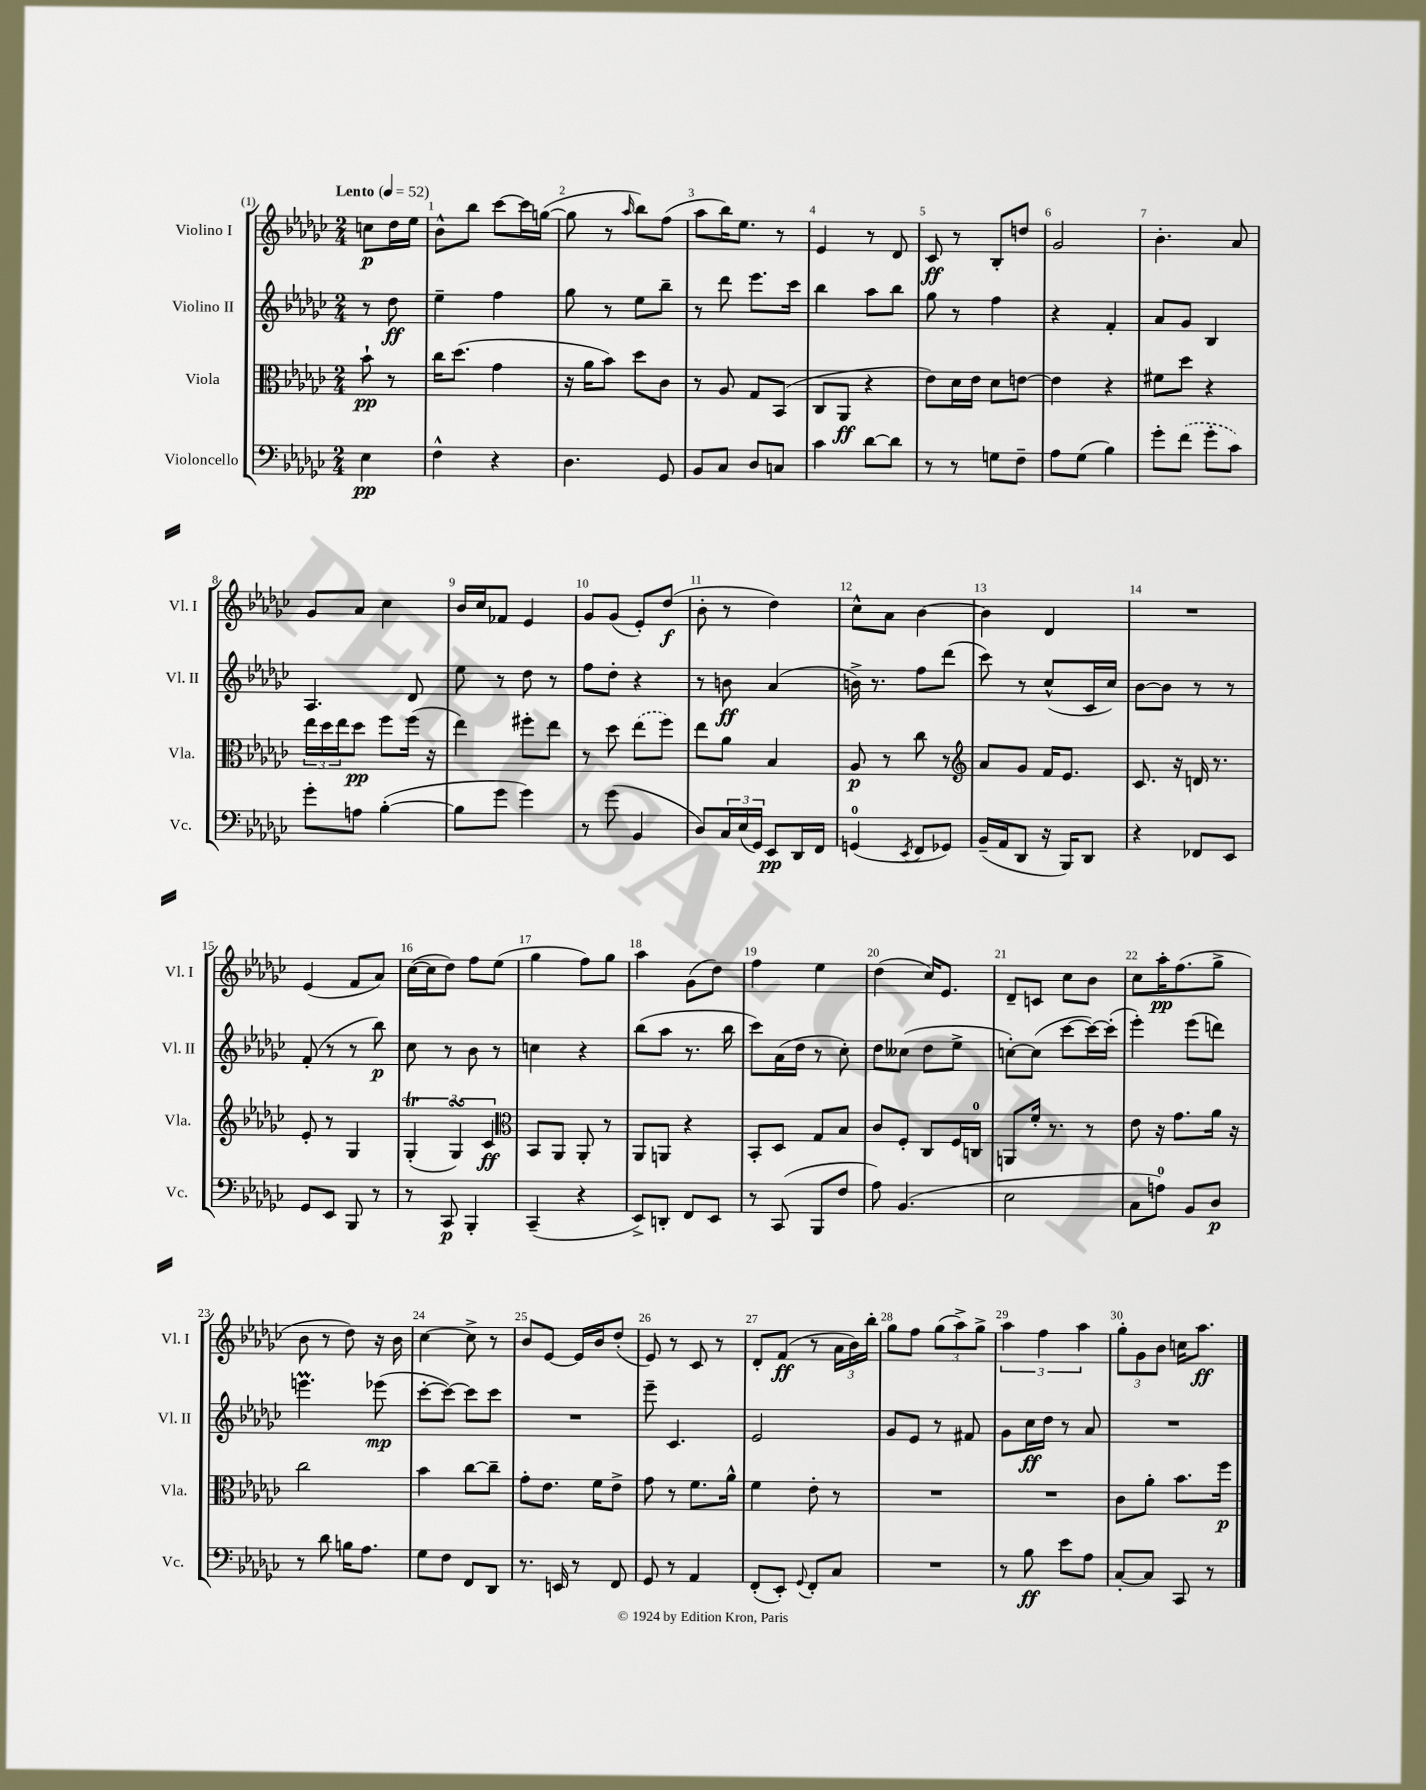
<<
\new StaffGroup <<
\new Staff = "s0" \with { instrumentName = "Violino I" shortInstrumentName = "Vl. I" } {
    \clef treble \key ges \major \numericTimeSignature \time 2/4 \partial 4 \tempo "Lento" 4 = 52
    c''8\p des''16 ees''16 |
    bes'8-^ bes''8 ces'''8~ ces'''16 g''16~( |
    g''8 r8 \grace { aes''16 } bes''8) f''8( |
    aes''8 bes''16) ees''8. r8 |
    ees'4 r8 des'8 |
    ces'8\ff r8 bes8-. d''8 |
    ges'2 |
    bes'4.-. aes'8 |
    ges'8 aes'8 ces''4 |
    bes'16 ces''16 fes'8 ees'4 |
    ges'8 ges'8( ees'8-.) des''8\f( |
    bes'8-. r8 des''4) |
    ces''8-^ aes'8 bes'4~ |
    bes'4 des'4 |
    R2 |
    ees'4( f'8 aes'8) |
    ces''16~( ces''16 des''8) f''8 ees''8( |
    ges''4 f''8) ges''8 |
    aes''4 ges'8( des''8) |
    f''4 ees''4 |
    des''4( ces''16) ees'8. |
    des'8-- c'8 ces''8 bes'8 |
    ces''8 aes''16-.\pp f''8.( ges''8-> |
    bes'8 r8 des''8) r16 bes'16 |
    ces''4~ ces''8-> r8 |
    bes'8 ees'8~ ees'16 bes'16 des''8-.( |
    ees'8) r8 ces'8 r8 |
    des'8-. f'8\ff( r8 \tuplet 3/2 { aes'16 bes'16) bes''16-. } |
    ges''8 f''8 \tuplet 3/2 { ges''8( aes''8->) ges''8-> } |
    \tuplet 3/2 { aes''4 f''4 aes''4 } |
    \tuplet 3/2 { ges''8-. ges'8 bes'8 } c''16 aes''8.\ff \bar "|." |
}
\new Staff = "s1" \with { instrumentName = "Violino II" shortInstrumentName = "Vl. II" } {
    \clef treble \key ges \major \numericTimeSignature \time 2/4 \partial 4
    r8 des''8\ff |
    ees''4-- f''4 |
    ges''8 r8 ees''8 bes''8-- |
    r8 des'''8 ees'''8. ces'''16 |
    bes''4 aes''8 bes''8 |
    ges''8 r8 f''4 |
    r4 f'4-. |
    aes'8 ges'8 bes4 |
    aes4. des'8 |
    ees''8 r8 des''8 r8 |
    f''8 des''8-. r4 |
    r8 b'8\ff aes'4( |
    b'16->) r8. f''8 des'''8( |
    ces'''8) r8 ces''8-^( ces'16 ces''16) |
    bes'8~ bes'8 r8 r8 |
    f'8-.( r8 r8 bes''8\p) |
    ces''8 r8 bes'8 r8 |
    c''4 r4 |
    bes''8( aes''8 r8. bes''16 |
    ces'''8) aes'16( des''16 r8 ces''8-.) |
    des''8 ceses''8( des''8 ees''8-> |
    c''8~-.) c''8( ces'''8~ ces'''16~) ces'''16-.( |
    ees'''4-.) ees'''8( d'''8) |
    e'''4.\prall ees'''8\mp( |
    ces'''8~-. ces'''8~) ces'''8 ces'''8 |
    R2 |
    ees'''8-- ces'4. |
    ees'2 |
    ges'8 ees'8 r8 fis'8 |
    ges'8 ces''16\ff des''16 r8 aes'8 |
    R2 \bar "|." |
}
\new Staff = "s2" \with { instrumentName = "Viola" shortInstrumentName = "Vla." } {
    \clef alto \key ges \major \numericTimeSignature \time 2/4 \partial 4
    bes'8-!\pp r8 |
    ces''16 des''8.( ges'4 |
    r16 aes'16 bes'8) des''8 ces'8 |
    r8 aes8 ges8 bes,8( |
    ces8 aes,8\ff r4 |
    ees'8) des'16 ees'16 des'8 e'8~ |
    e'4 r4 |
    fis'8 des''8 r4 |
    \tuplet 3/2 { ees''16 des''16 ees''16 } des''8\pp f''8 f''16( r16 |
    ees''4) fis''8-. ees''8 |
    r8 des''8 \once \slurDashed ees''8( f''8) |
    ees''8 aes'8 bes4 |
    aes8\p r8 ces''8 r8 |
    \clef treble aes'8 ges'8 f'16 ees'8. |
    ces'8. r16 d'16 r8. |
    ees'8-. r8 ges4 |
    \tuplet 3/2 { ges4-.\trill( ges4\turn) ces'4\ff } |
    \clef alto bes,8 aes,8 aes,8-. r8 |
    aes,8 a,8 r4 |
    bes,8-. des8 ges8 bes8 |
    ces'8 f8-. ces8 f16 c16-0 |
    a,8 f'16-. r8. r8 |
    ees'8 r16 ges'8. aes'16 r16 |
    ces''2 |
    bes'4 ces''8~ ces''8-- |
    ges'8-. ees'8. f'16 ees'8-> |
    ges'8 r8 f'8. aes'16-^ |
    f'4 ees'8-. r8 |
    R2 |
    R2 |
    ces'8 aes'8-. bes'8. f''16\p \bar "|." |
}
\new Staff = "s3" \with { instrumentName = "Violoncello" shortInstrumentName = "Vc." } {
    \clef bass \key ges \major \numericTimeSignature \time 2/4 \partial 4
    ees4\pp |
    f4-^ r4 |
    des4. ges,8 |
    bes,8 ces8 des8 c8 |
    ces'4 des'8~ des'8 |
    r8 r8 g8 f8-- |
    aes8 ges8( bes4) |
    ges'8-. \once \slurDashed f'8( ges'8-. ces'8) |
    ges'8-. a8 bes4~-.( |
    bes8 ges'8 ges'4) |
    r8 ges'8( bes,4 |
    des8) \tuplet 3/2 { ces16 ees16( ges,16) } ees,8\pp des,16 f,16 |
    g,4-0( \acciaccatura { ees,8 } f,8 ges,8) |
    bes,16--( aes,16 des,8 r16 bes,,16) des,8 |
    r4 fes,8 ees,8 |
    ges,8 ees,8 bes,,8 r8 |
    r8 ces,8\p bes,,4-. |
    ces,4--( r4 |
    ees,8->) d,8-. f,8 ees,8 |
    r8 ces,8( bes,,8 f8 |
    aes8) bes,4.( |
    ees2 |
    ces8 a8-0) bes,8 des8\p |
    r8 des'8 b16 aes8. |
    ges8 f8 f,8 des,8 |
    r8. e,16 r8 f,8 |
    ges,8 r8 aes,4 |
    f,8-.( ees,8-.) \appoggiatura { ges,8 } f,8-. ces8 |
    R2 |
    r8 bes8\ff ees'8 aes8 |
    ces8~-. ces8 ces,8 r8 \bar "|." |
}
>>
>>
\layout { \context { \Score \override BarNumber.break-visibility = ##(#f #t #t) barNumberVisibility = #all-bar-numbers-visible } }
